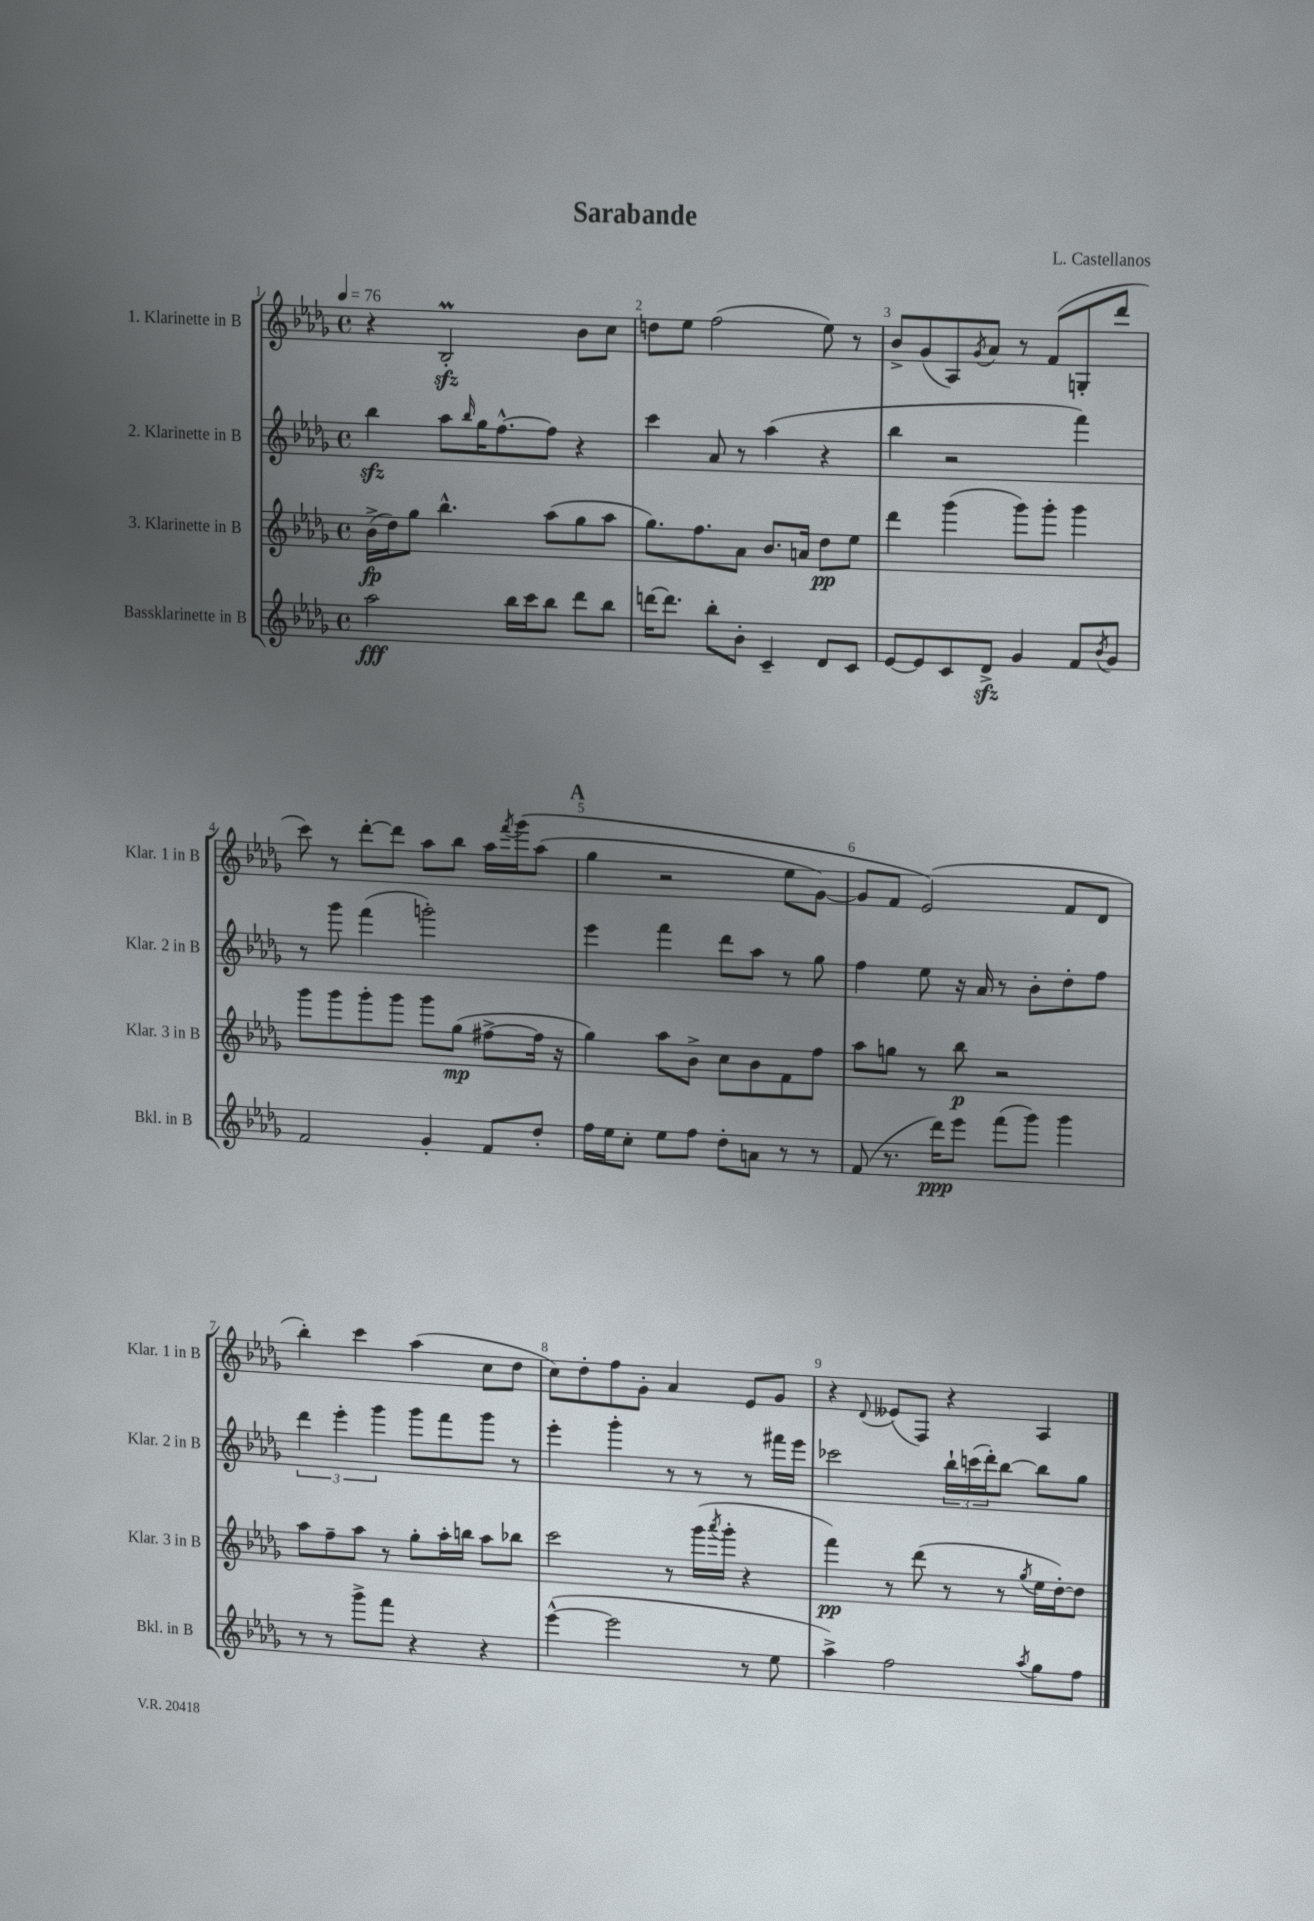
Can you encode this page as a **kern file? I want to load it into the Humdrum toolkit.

**kern	**dynam	**kern	**dynam	**kern	**kern
*part4	*part4	*part3	*part3	*part2	*part1
*staff4	*staff4	*staff3	*staff3	*staff2	*staff1
*I"Bassklarinette in B	*	*I"3. Klarinette in B	*	*I"2. Klarinette in B	*I"1. Klarinette in B
*I'Bkl. in B	*	*I'Klar. 3 in B	*	*I'Klar. 2 in B	*I'Klar. 1 in B
*clefG2	*	*clefG2	*	*clefG2	*clefG2
*k[b-e-a-d-g-]	*	*k[b-e-a-d-g-]	*	*k[b-e-a-d-g-]	*k[b-e-a-d-g-]
*M4/4	*	*M4/4	*	*M4/4	*M4/4
*met(c)	*	*met(c)	*	*met(c)	*met(c)
*MM76	*	*MM76	*	*MM76	*MM76
=1	=1	=1	=1	=1	=1
2aa-\	fff	(16b-^\LL	fp	4bb-zz\	4r
.	.	16dd-\J)	.	.	.
.	.	8gg-\J	.	.	.
.	.	4.bb-^^\	.	8aa-\L	2B-zzM'/
.	.	.	.	16qqbb-/	.
.	.	.	.	16gg-\K	.
.	.	.	.	[8.ff^^\	.
16bb-\LL	.	.	.	.	.
16ccc\J	.	.	.	.	.
8bb-\J	.	(8aa-\L	.	8ff\J]	.
8ddd-\L	.	8gg-\	.	4r	8b-\L
8bb-\J	.	8aa-\J	.	.	8cc\J
=2	=2	=2	=2	=2	=2
[16dddn\KL	.	8.gg-\L)	.	4ccc\	8ddn\L
8.ddd\J]	.	.	.	.	.
.	.	.	.	.	8ee-\J
.	.	8.ff\	.	.	.
8bb-'\L	.	.	.	8a-/	(2ff\
8b-'\J	.	8a-\J	.	8r	.
4c~/	.	8.b-/L	.	(4aa-\	.
.	.	16an/Jk	.	.	.
8d-/L	.	8dd-\L	pp	4r	8ee-\)
8c/J	.	8ee-\J	.	.	8r
=3	=3	=3	=3	=3	=3
[8e-/L	.	4ddd-\	.	4bb-\	8b-^/L
8e-/]	.	.	.	.	(8g-/
8c/	.	(4ggg-\	.	2r	8A-/)
.	.	.	.	.	8qg-/
8d-zz^/J	.	.	.	.	8a-/J
4g-/	.	8ggg-\L)	.	.	8r
.	.	8ggg-'\J	.	.	(8f/L
8f/L	.	4ggg-\	.	4fff\)	8Gn'/
8qb-/	.	.	.	.	.
8g-/J	.	.	.	.	8ddd-/J
!!LO:LB:g=z
=4	=4	=4	=4	=4	=4
2f/	.	8ggg-\L	.	8r	8ccc\)
.	.	8ggg-\	.	8ggg-\	8r
.	.	8ggg-'\	.	(4fff\	[8ddd-'\L
.	.	8ggg-\J	.	.	8ddd-\J]
4g-'/	.	8ggg-\L	.	2gggn'\)	8aa-\L
.	.	(8gg-\J	mp	.	8bb-\J
8f/L	.	[8ff#X^\L	.	.	16aa-\LL
.	.	.	.	.	8qfff/
.	.	.	.	.	(16ggg-\J
8dd-'/J	.	16ff#\Jk]	.	.	(8aa-\J
.	.	16r	.	.	.
!!LO:REH:place=s1:t=A
=5	=5	=5	=5	=5	=5
16ff\LL	.	4gg-\)	.	4eee-\	4gg-\
16ee-\J	.	.	.	.	.
8cc'\J	.	.	.	.	.
8ee-\L	.	8aa-\L	.	4fff\	2r
8ff\J	.	8b-^\J	.	.	.
8dd-'\L	.	8cc\L	.	8ddd-\L	.
8an\J	.	8b-\	.	8aa-\J	.
8r	.	8f\	.	8r	8ee-\L
8r	.	8ff\J	.	8gg-\	[8g-\J)
=6	=6	=6	=6	=6	=6
(8f/	.	8aa-\L	.	4ff\	8g-/L]
8.r	.	8ggn\J	.	.	8f/J
.	.	8r	.	8ee-\	(2e-/)
16ddd-\KL)	ppp	.	.	.	.
8eee-\J	.	8bb-\	p	16r	.
.	.	.	.	16a-/	.
(8fff\L	.	2r	.	8r	.
8ggg-\J)	.	.	.	8b-'\L	.
4ggg-\	.	.	.	8dd-'\	8f/L
.	.	.	.	8ff\J	8d-/J
!!LO:LB:g=z
=7	=7	=7	=7	=7	=7
8r	.	8aa-\L	.	6ddd-\	4bb-'\)
8r	.	8ff~\	.	.	.
.	.	.	.	6eee-'\	.
8ggg-^\L	.	8aa-\J	.	.	4ccc\
.	.	.	.	6ggg-\	.
8fff\J	.	8r	.	.	.
4r	.	8gg-'\L	.	8ggg-\L	(4aa-\
.	.	16aa-'\L	.	8fff\	.
.	.	16bbn\JJ	.	.	.
4r	.	8aa-\L	.	8ggg-\J	8cc\L
.	.	8bb-X\J	.	8r	8dd-\J
=8	=8	=8	=8	=8	=8
([4eee-^^\	.	2ccc\	.	4eee-'\	8cc\L)
.	.	.	.	.	8dd-'\
2eee-\]	.	.	.	4ggg-'\	8ff\
.	.	.	.	.	8g-'\J
.	.	8r	.	8r	4a-/
.	.	(16ggg-\LL	.	8r	.
.	.	8qaaa-/	.	.	.
.	.	16ggg-'\JJ	.	.	.
8r	.	4r	.	8r	8e-/L
8ee-\	.	.	.	16fff#X\LL	8g-/J
.	.	.	.	16eee-\JJ	.
=9	=9	=9	=9	=9	=9
4aa-^\)	.	4fff\)	pp	2ccc-X\	4r
.	.	.	.	.	8qqd-/
2ff\	.	8r	.	.	(8e--X/L
.	.	(8ddd-\	.	.	8F/J)
.	.	8r	.	24bb-`\LL	4r
.	.	.	.	(24cccn\	.
.	.	.	.	24ddd-'\J)	.
.	.	8r	.	[8bb-\J	.
8qaa-/	.	8qgg-/	.	.	.
8gg-\L	.	16ee-\LL	.	8bb-\L]	4A-/
.	.	[16dd-'\J)	.	.	.
8ff\J	.	8dd-\J]	.	8gg-\J	.
==	==	==	==	==	==
*-	*-	*-	*-	*-	*-
